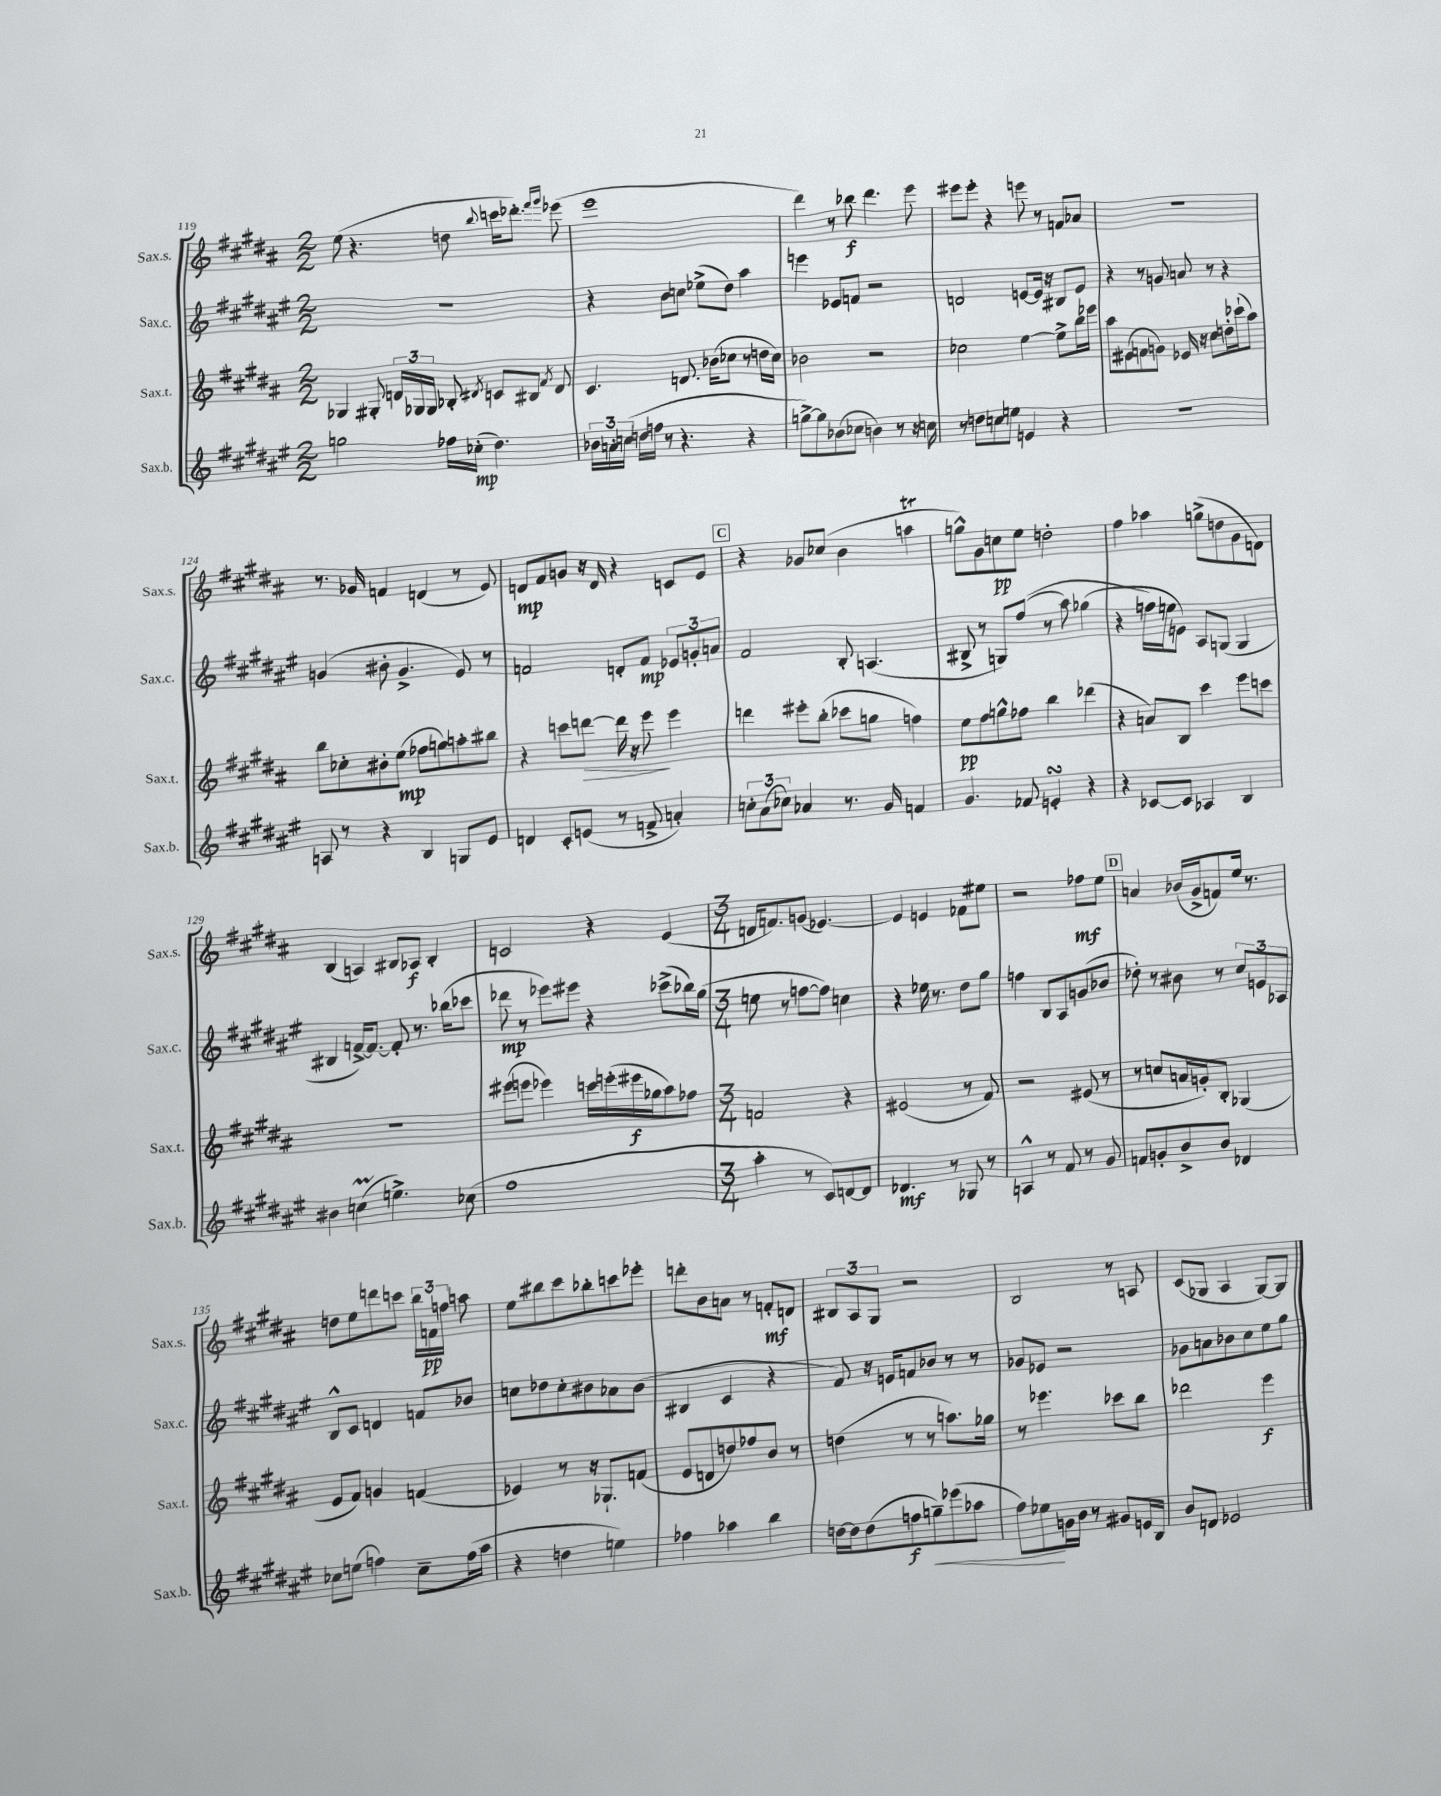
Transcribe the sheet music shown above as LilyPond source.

<<
\new StaffGroup <<
\new Staff = "s0" \with { instrumentName = "Sax.s." shortInstrumentName = "Sax.s." } {
    \clef treble \key b \major \numericTimeSignature \time 2/2
    \autoBeamOff e''8( r4. d''8 \appoggiatura { b''8 } c'''16[ des'''8.]-.) \grace { fis'''16[ gis'''16] } ees'''8( |
    e'''1 |
    dis'''4) r8 bes''8\f dis'''4. e'''8 |
    eis'''8[ eis'''8]-. r4 e'''8 r8 f'8[ aes'8] |
    R1 |
    r8. ges'16 f'4 d'4( r8 e'8) |
    d'8[\mp fis'8 g'8] r16 d'16 r4 c'8[ e'8] |
    \mark \markup { \box "C" } r4 ges'8[ ces''8]( b'4 a''4\trill |
    g''8[-^) gis'8 c''8\pp e''8] d''2-. |
    fis''4 aes''4 g''8[->( d''8 gis'8 d'8]) |
    b4( a4) bis8[ aes8]\f bis4-. |
    c'2 r4 e'4( |
    \numericTimeSignature \time 3/4 d'16[ f'8.) g'8]( ees'4.~) |
    ees'4 e'4 fes'8[ eis''8] |
    r2 fes''8[\mf e''8] |
    \mark \markup { \box "D" } a'4 bes'16[( gis'16-> f'8) e''16] r8. |
    d''8[ e''8 d'''8 c'''8] \tuplet 3/2 { b''16[ f'16\pp f''16] } a''8 |
    e''8[ bis''8 cis'''8 bes''8-. c'''8 ees'''8]-. |
    d'''8[-. b'8 a'8] r8 f'8[-.\mf d'8] |
    \tuplet 3/2 { bis8[ ais8 gis8] } r2 |
    b2 r8 a8 |
    cis'8[( ges8] ais4 ges8[~) ges8] \bar "|." |
}
\new Staff = "s1" \with { instrumentName = "Sax.c." shortInstrumentName = "Sax.c." } {
    \clef treble \key fis \major \numericTimeSignature \time 2/2
    \autoBeamOff R1 |
    r4 b'8[ c''8] ees''8[->( dis''8]) ais''4 |
    e'''4 ees'8[ f'8] r2 |
    d'2 e'8[~ e'16] r16 bis8[ e'8] |
    r4 r8 g'8 a'8 r8 r4 |
    g'4( bis'8-. g'4.-> eis'8) r8 |
    f'2 d'8[-. f'8]\mp \tuplet 3/2 { ees'8[ g'8-. a'8] } |
    \mark \markup { \box "C" } fis'2 b8-. a4.( |
    bis8-> r8 g8[) fis''8](\( r8 ais''8) ges''4( |
    r4 f''16[\) e''16 e'8]) ais8[ g8]( g4 |
    bis4 f'16[~->) f'8.]~ f'8-. r8. bes''16[( ces'''8] |
    des'''8\mp r8 ees'''8[) eis'''8] r4 ces'''8[->( bes''16) gis''16]( |
    \numericTimeSignature \time 3/4 e''8 r8 f''8[~ f''8]) c''4 |
    r4 ees''16 r8. dis''8[ gis''8] |
    f''4 b8[ ais8 g'8( bes'8] |
    \mark \markup { \box "D" } des''8-.) r8 bis'8 r8 \tuplet 3/2 { cis''8[ e'8 aes8] } |
    b8[-^ cis'8] d'4 f'8[ bes'8] |
    c''8[ des''8 c''8-. bis'8 aes'8 bis'8]( |
    bis4 cis'4 r4 |
    fis'8) r16 e'16[ f'8 bes'8] r8 r8 |
    ges'8[ ees'8] r2 |
    ges'8[ a'8 bes'8 cis''8 eis''8 gis''8] \bar "|." |
}
\new Staff = "s2" \with { instrumentName = "Sax.t." shortInstrumentName = "Sax.t." } {
    \clef treble \key b \major \numericTimeSignature \time 2/2
    \autoBeamOff ges4 gis8-. \tuplet 3/2 { d'16[ ges16 ges16] } bes8-. \acciaccatura { dis'8 } c'8[ bis8] \acciaccatura { fis'8 } dis'8 |
    cis'4. d'8. bes'16[( ces''8] r8 d''16[ ces''16]) |
    bes'2 r2 |
    ces''2 e''4~ e''8[-> b''16 ees'''16] |
    ais''8[ eis'8( f'8 g'8]) ees'16 r16 cis''8[ d''16-. ces'''16-!( ais''8]) |
    b''8[ ces''8-. bis'8-. e''8]\mp( fes''8[ g''8) a''8-. bis''8] |
    r4 c'''8[ d'''8]~\> d'''16 r16 e'''8\! e'''4 |
    \mark \markup { \box "C" } d'''4 eis'''8[-. b''8]-.( ces'''8[ g''8] f''4) |
    e''8[\pp fis''8 g''8-^ fes''8] b''4 des'''4( |
    r4 a'8[) b8] cis'''4 e'''8[ c'''8] |
    R1 |
    eis'''8[( e'''8] ees'''4) c'''16[ e'''16-.( eis'''16\f ges''16 ais''8) fes''8] |
    \numericTimeSignature \time 3/4 f'2 r4 |
    eis'2( r8 fis'8) |
    r2 eis'8( r8 |
    \mark \markup { \box "D" } r8 c''8[ a'16 g'16-.) b8]-. ges4( |
    e'8[ fis'8]) g'4 f'4( |
    ees'4) r8 r16 ges8.[-! f'8]( |
    e'8[ d'8 d''8) fes''8 b'8] r8 |
    d''4( r8 r8 a''8.[) ges''16] |
    r8 ees'''4. ces'''8[ b''8] |
    des'''2 e'''4\f \bar "|." |
}
\new Staff = "s3" \with { instrumentName = "Sax.b." shortInstrumentName = "Sax.b." } {
    \clef treble \key fis \major \numericTimeSignature \time 2/2
    \autoBeamOff g''2 fes''16[ ces''16]-.\mp( dis''4.) |
    \tuplet 3/2 { bes'16[ a'16-. c''16]( } d''16[ f''16] r8 r4. r4 |
    g''8[~->) g''8 bes'8( ces''8] b'4) r8 r16 c''16 |
    r8 d''8[ c''8 e''8] e'4 r4 |
    R1 |
    a8 r8 r4 b4 g8[ eis'8] |
    d'4 cis'8[-. e'8]( r8 f'8-> a'4-.) |
    \mark \markup { \box "C" } \tuplet 3/2 { c''8[-. ais'8( ces''8]) } aes'4 r8. gis'16 f'4 |
    gis'4. fes'8 e'4-.\turn r4 |
    r4 ces'8[~ ces'8] aes4 b4 |
    bis'4 c''4\prall( e''4.->) ces''8( |
    fis''1 |
    \numericTimeSignature \time 3/4 ais''4-. r8 cis'8[) d'8~ d'8] |
    des'4.\mf r8 ges8 r8 |
    a4-^ r8 fis'8 r8 gis'8 |
    \mark \markup { \box "D" } f'8[ g'8-. b'8-> b'8] des'4 |
    ces''8[ e''8]( f''4) ces''8[-- f''16( ais''16] |
    r4 d''4 e''4) |
    fes''4 aes''4 b''4 |
    d''16[~ d''16 d''8( f''8\f g''8--\<) ees'''8( aes''8] |
    fis''8[) ees''8\! g'16 b'16] r8 gis'8[ e'16 b16] |
    b'8[ d'8] ees'2 \bar "|." |
}
>>
>>
\layout { \context { \Score currentBarNumber = #119 } }
